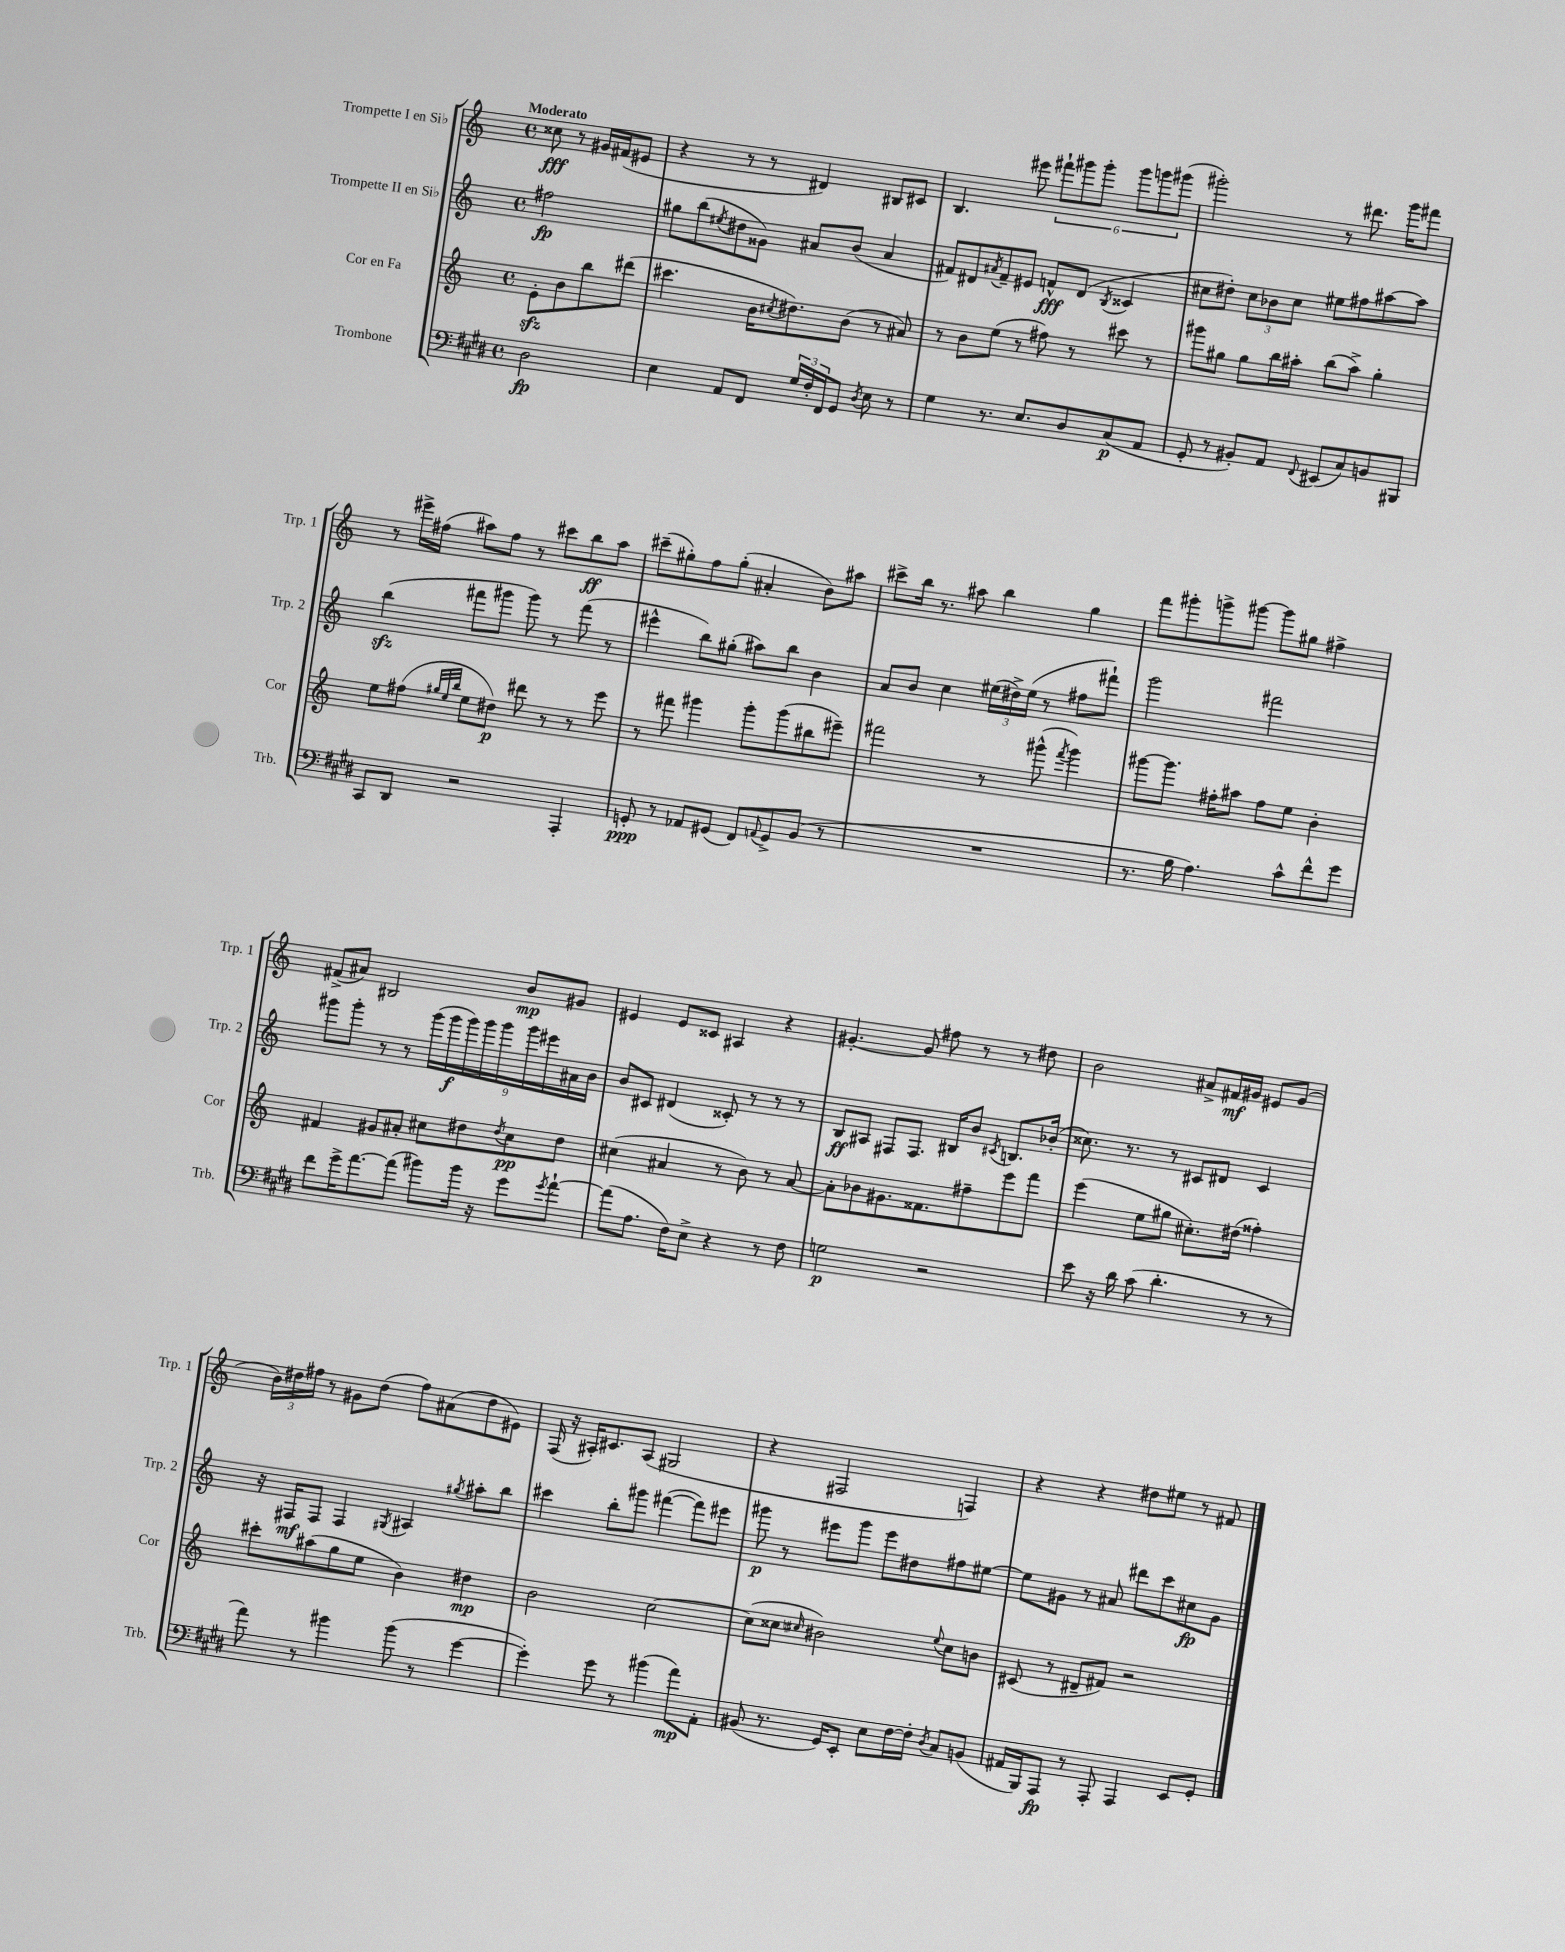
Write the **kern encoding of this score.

**kern	**kern	**kern	**kern
*staff4	*staff3	*staff2	*staff1
*clefF4	*clefG2	*clefG2	*clefG2
*k[f#c#g#d#]	*k[]	*k[]	*k[]
*M4/4	*M4/4	*M4/4	*M4/4
*met(c)	*met(c)	*met(c)	*met(c)
2D#	8e'	2ff#	8cc##
.	8b	.	8r
.	8bb	.	16g#
.	.	.	(16f#
.	(8ddd#	.	8e#
=	=	=	=
4E	4.ccc#	8gg#	4r
.	.	(8bb	.
.	.	8qee#	.
8AA	.	8dd#	8r
8FF#	16b	8g##)	8r
.	8qcc#	.	.
.	8.dd#)	.	.
24G#	.	8a#	4d#)
24F#'	.	.	.
24FF#	.	.	.
8GG#	(8b	(8b	.
8qD#	.	.	.
8E	8r	4a#	8B#
8r	8a#)	.	8c#
=	=	=	=
4G#	8r	8f#)	4.B
.	8b	8d#	.
.	.	8qa#	.
8.r	(8ee	8f#~	.
.	8r	8e#	8eee#
8.E	.	.	.
.	8ff#)	8f^^	12fff#`
.	.	.	12ggg#
8D#	8r	(8d#	.
.	.	.	12ggg#'
.	.	8qB	.
(8C#	8ccc#	4c##	12ggg#
.	.	.	12ggg
8AA	8r	.	.
.	.	.	(12ggg#
=	=	=	=
8GG#'	8ggg#	8cc#	2ggg#')
8r	8gg#	8dd#')	.
8BB#')	8gg#	12cc#	.
.	.	12b-	.
8AA	16bb	.	.
.	.	12cc#	.
.	16aa#'	.	.
8qqFF#	.	.	.
(8EE#	(8bb	8ee#	8r
8C#)	8aa#^)	8ff#	8.ddd#
8BB	4gg#'	[8aa#	.
.	.	.	16ggg#
8BBB#	.	8aa#]	8fff#
=	=	=	=
8CC#	8ee	(4bb	8r
8DD#	(8ff#	.	16eee#^
.	.	.	(16ff#
.	32qqgg#	.	.
.	32qqee	.	.
.	32qqbb	.	.
2r	8ee	8fff#	8aa#)
.	8dd#)	8ggg#	8ff#
.	8ddd#	8ggg#)	8r
.	8r	8r	8ccc#
4AAA'	8r	(8fff#	8bb
.	8eee	8r	8aa#
=	=	=	=
8GG'	8r	4eee#^^	(8ccc#~
8r	8fff#	.	8gg#')
8AA-	4ggg#	8bb)	8ff
(8GG#	.	(8gg#'	(8gg#'
8FF#)	8ggg#'	8aa#)	4a#'
8qqAA	.	.	.
8GG#^	(8ggg#	8bb	.
(8BB	8bb#	4b	8b)
8r	8eee#~)	.	8aa#
=	=	=	=
1r	2fff#	8a	8ccc#^
.	.	8b	16bb
.	.	.	8.r
.	.	4cc	.
.	.	.	8aa#
.	8r	(24ee#	4bb
.	.	24dd#^)	.
.	.	(24ee#	.
.	(8ggg#^^	8r	.
.	8qfff#	.	.
.	4ggg#)	8ff#	4gg
.	.	8fff#`)	.
=	=	=	=
8.r	[8ggg#	2ggg	8fff
.	8.ggg#]	.	8ggg#'
16B	.	.	.
4.A)	.	.	8ggg^
.	16ff#'	.	.
.	8aa#	.	[8ggg#
.	8ff#	2fff#	8ggg#]
8c#^^	8ee	.	8gg#
8f#^^	4b'	.	4ff#^
8g#	.	.	.
=	=	=	=
8f#	4f#	8ggg#	(8f#^
16g#^	.	8ggg#'	8a#)
[8.a	.	.	.
.	8g#	8r	2B#
(8a]	8a#'	8r	.
8b#)	8cc#	(18ggg#	.
.	.	18ggg#	.
.	.	18ggg#)	.
16b#	8dd#	.	.
.	.	18ggg#	.
16r	.	.	.
.	.	18ggg#	.
.	8qdd#	.	.
8g#	8cc#	.	8b
.	.	18ggg#	.
.	.	18eee#	.
8qg#	.	.	.
[8a`	8dd#	.	8g#
.	.	18a#	.
.	.	18b	.
=	=	=	=
(8a]	(4cc#	8b	4e#
8.A	.	8c#	.
.	4a#	(4d#	8e#
16F#)	.	.	.
8E^	.	.	8c##
4r	8r	8c##')	4A#
.	8b)	8r	.
8r	8r	8r	4r
8F#	[8a#	8r	.
=	=	=	=
2G	8a#']	8B	[4.g#'
.	8b-	8A#	.
.	8.g#	8F#	.
.	.	8.F#	8g#]
.	8.f##	.	.
2r	.	.	8ff#
.	.	16B#	.
.	8ff#~	8b	8r
.	.	8qc#	.
.	8eee	8.B	8r
.	8fff	.	8dd#
.	.	(16b-'	.
=	=	=	=
8e	(4eee	8.cc##)	2b
16r	.	.	.
16d#	.	8.r	.
(8c#	8ee	.	.
4.d#'	8gg#	8r	.
.	8.cc#')	8c#	8a#^
.	.	8d#	16f#
.	(16dd#	.	16g#
8r	4ff##')	4c#	8e#
8r	.	.	(8g#
=	=	=	=
8a)	8ccc#'	16r	24b)
.	.	.	24dd#
.	.	16F#	.
.	.	.	24ff#
8r	(8aa#	8F#	8r
4b#	8gg	4F#	8g#
.	8ee	.	(8dd#
.	.	8qG#	.
(8b#	4b)	4A#	8ff#)
8r	.	.	(8a#
.	.	8qgg#	.
[4g#	4dd#	8aa#'	8dd#
.	.	8bb	8e#)
=	=	=	=
4g#'])	2b	4ccc#	(16F
.	.	.	16r
.	.	.	16A#')
.	.	.	8.c#
8g#	.	8bb'	.
8r	.	8ggg#	(8A#
(4b#	[2cc	([4fff#	2G#
8a)	.	8fff#])	.
8AA'	.	8eee#	.
=	=	=	=
(8BB#	(8cc]	8ggg#	4r
8.r	8cc##	8r	.
.	16qqcc#	.	.
.	2b#)	8eee#	2F#
16GG#)	.	.	.
8EE'	.	8ggg#	.
8E	.	8eee#	.
[16F#	.	8dd#	.
16F#']	.	.	.
8qD#	8qqee	.	.
8C#	8cc#	8ff#	4F)
(8BB	8b	[8ee#	.
=	=	=	=
16AA#	(8c#	8ee#]	4r
16BBB)	.	.	.
8AAA	8r	8g#	.
8r	8d#~	8r	4r
8AAA'	8f#)	8a#	.
4AAA	2r	8ddd#	8dd#
.	.	8ccc	8ee#
8EE	.	8cc#	8r
8GG#'	.	8g#	8f#
==	==	==	==
*-	*-	*-	*-
